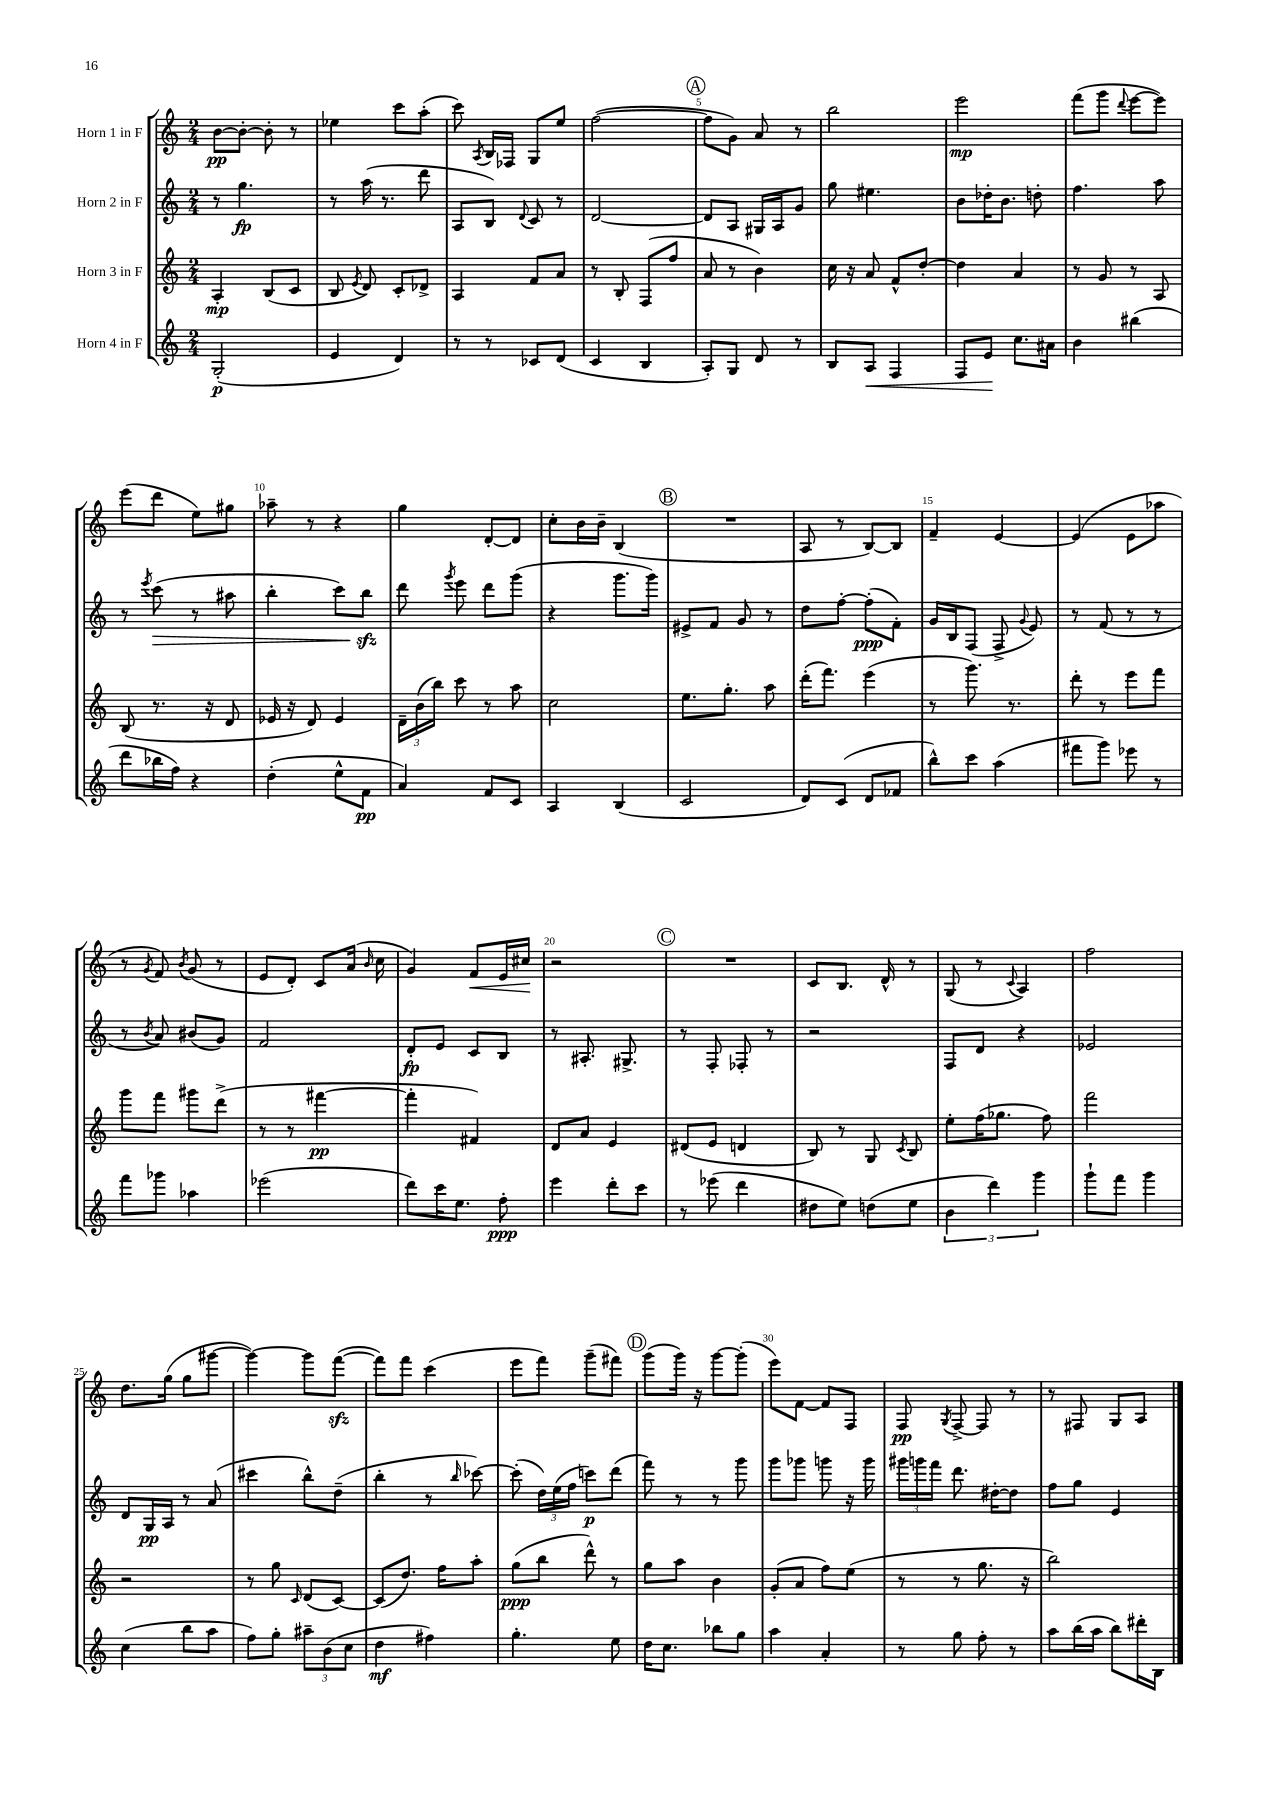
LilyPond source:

<<
\new StaffGroup <<
\new Staff = "s0" \with { instrumentName = "Horn 1 in F" } {
    \clef treble \key c \major \numericTimeSignature \time 2/4
    \autoBeamOff b'8[~\pp b'8]~-. b'8-. r8 |
    ees''4 c'''8[ a''8]-.( |
    c'''8) \acciaccatura { a8 } b16[ fes16] g8[ e''8] |
    f''2~( |
    \mark \markup { \circle "A" } f''8[ g'8]) a'8 r8 |
    b''2 |
    e'''2\mp |
    f'''8[( g'''8] \appoggiatura { d'''8 } e'''8[~ e'''8]) |
    e'''8[( d'''8] e''8[) gis''8] |
    aes''8-- r8 r4 |
    g''4 d'8[~-. d'8] |
    c''8[-. b'16 b'16]-- b4( |
    \mark \markup { \circle "B" } R2 |
    a8 r8 b8[~) b8] |
    f'4-- e'4~ |
    e'4( e'8[ aes''8] |
    r8 \acciaccatura { g'8 } f'8) \acciaccatura { b'8 } g'8( r8 |
    e'8[ d'8]-.) c'8[ a'16]( \grace { b'16 } c''16 |
    g'4) f'8[\< e'16 cis''16]\! |
    r2 |
    \mark \markup { \circle "C" } R2 |
    c'8[ b8.] d'16-^ r8 |
    g8( r8 \appoggiatura { c'8 } a4) |
    f''2 |
    d''8.[ g''16]( g''8[ gis'''8]~ |
    gis'''4~) gis'''8[ f'''8]~\sfz( |
    f'''8[) f'''8] c'''4( |
    e'''8[ f'''8]) g'''8[--( fis'''8]) |
    \mark \markup { \circle "D" } g'''8[( g'''16]) r16 g'''8[~ g'''8]-.( |
    e'''8[) f'8]~ f'8[ f8] |
    f8\pp \acciaccatura { g8 } f8~-> f8 r8 |
    r8 fis8 g8[ a8] \bar "|." |
}
\new Staff = "s1" \with { instrumentName = "Horn 2 in F" } {
    \clef treble \key c \major \numericTimeSignature \time 2/4
    \autoBeamOff r8 g''4.\fp |
    r8 a''16( r8. d'''8 |
    a8[ b8]) \appoggiatura { d'8 } c'8 r8 |
    d'2~ |
    \mark \markup { \circle "A" } d'8[ a8] gis16[ a16 g'8] |
    g''8 eis''4. |
    b'8[ des''16-. b'8.] d''8-. |
    f''4. a''8 |
    r8 \acciaccatura { e'''8 } c'''8\>( r8 ais''8 |
    b''4-. c'''8[) b''8]\sfz\! |
    d'''8 \acciaccatura { g'''8 } e'''8 d'''8[ g'''8]( |
    r4 g'''8.[ g'''16]) |
    \mark \markup { \circle "B" } eis'8[-> f'8] g'8 r8 |
    d''8[ f''8]~-. f''8[-.\ppp( f'8]-.) |
    g'16[ b16 f8]( f8-> \appoggiatura { g'8 } e'8) |
    r8 f'8( r8 r8 |
    r8 \acciaccatura { b'8 } a'8) bis'8[( g'8]) |
    f'2 |
    d'8[-.\fp e'8] c'8[ b8] |
    r8 ais8.-. gis8.-> |
    \mark \markup { \circle "C" } r8 f8-. fes8-. r8 |
    r2 |
    f8[ d'8] r4 |
    ees'2 |
    d'8[ g16\pp a16] r8 a'8( |
    cis'''4 b''8[-^) d''8]--( |
    b''4-. r8 \grace { b''16 } ces'''8~) |
    ces'''8-.( \tuplet 3/2 { d''16[) e''16( f''16] } c'''8[\p) d'''8]( |
    \mark \markup { \circle "D" } f'''8) r8 r8 g'''8 |
    g'''8[ ges'''8] g'''8 r16 g'''16 |
    \tuplet 3/2 { gis'''16[ g'''16 f'''16] } d'''8. dis''16[~-. dis''8] |
    f''8[ g''8] e'4 \bar "|." |
}
\new Staff = "s2" \with { instrumentName = "Horn 3 in F" } {
    \clef treble \key c \major \numericTimeSignature \time 2/4
    \autoBeamOff a4-.\mp b8[( c'8] |
    b8 \acciaccatura { e'8 } d'8) c'8[-. des'8]-> |
    a4 f'8[ a'8] |
    r8 b8-. f8[( f''8] |
    \mark \markup { \circle "A" } a'8 r8 b'4) |
    c''16 r16 a'8 f'8[-^ d''8]~-. |
    d''4 a'4 |
    r8 g'8 r8 a8 |
    b8( r8. r16 d'8 |
    ees'16 r16 d'8) ees'4 |
    \tuplet 3/2 { d'16[-- b'16( b''16]) } c'''8 r8 a''8 |
    c''2 |
    \mark \markup { \circle "B" } e''8.[ g''8.]-. a''8 |
    d'''16[-.( f'''8.]) e'''4( |
    r8 g'''8.) r8. |
    d'''8-. r8 e'''8[ f'''8] |
    g'''8[ f'''8] gis'''8[ d'''8]->( |
    r8 r8 fis'''4~\pp |
    fis'''4-. fis'4) |
    d'8[ a'8] e'4 |
    \mark \markup { \circle "C" } dis'8[( e'8] d'4 |
    b8) r8 g8 \acciaccatura { c'8 } b8 |
    e''8[-. f''16( ges''8.] f''8) |
    f'''2 |
    r2 |
    r8 g''8 \grace { c'16 } d'8[( c'8]~) |
    c'8[( d''8.]) f''16[ a''8]-. |
    g''8[\ppp( b''8] d'''8-^) r8 |
    \mark \markup { \circle "D" } g''8[ a''8] b'4 |
    g'8[-.( a'8] f''8[) e''8]( |
    r8 r8 g''8. r16 |
    b''2) \bar "|." |
}
\new Staff = "s3" \with { instrumentName = "Horn 4 in F" } {
    \clef treble \key c \major \numericTimeSignature \time 2/4
    \autoBeamOff g2-.\p( |
    e'4 d'4) |
    r8 r8 ces'8[ d'8]( |
    c'4 b4 |
    \mark \markup { \circle "A" } a8[-.) g8] d'8 r8 |
    b8[ a8]\< f4 |
    f8[ e'8]\! c''8.[ ais'16] |
    b'4 bis''4( |
    d'''8[ bes''16 f''16]) r4 |
    d''4-.( e''8[-^ f'8]\pp |
    a'4) f'8[ c'8] |
    a4 b4( |
    \mark \markup { \circle "B" } c'2 |
    d'8[) c'8]( d'8[ fes'8] |
    b''8[-^) c'''8] a''4( |
    fis'''8[ g'''8]) ees'''8 r8 |
    f'''8[ ges'''8] aes''4 |
    ees'''2( |
    d'''8[) c'''16 e''8.] f''8-.\ppp |
    e'''4 d'''8[-. c'''8] |
    \mark \markup { \circle "C" } r8 ees'''8( d'''4 |
    dis''8[ e''8]) d''8[( e''8] |
    \tuplet 3/2 { b'4 d'''4) g'''4 } |
    g'''8[-! f'''8] g'''4 |
    c''4( b''8[ a''8] |
    f''8[) g''8]-. \tuplet 3/2 { ais''8[-- b'8( c''8] } |
    d''4\mf fis''4) |
    g''4.-. e''8 |
    \mark \markup { \circle "D" } d''16[ c''8.] bes''8[ g''8] |
    a''4 a'4-. |
    r8 g''8 f''8-. r8 |
    a''8[ b''16( a''16] b''8[) dis'''16-. b16] \bar "|." |
}
>>
>>
\layout { \context { \Score \override BarNumber.break-visibility = ##(#f #t #t) barNumberVisibility = #(every-nth-bar-number-visible 5) } }
